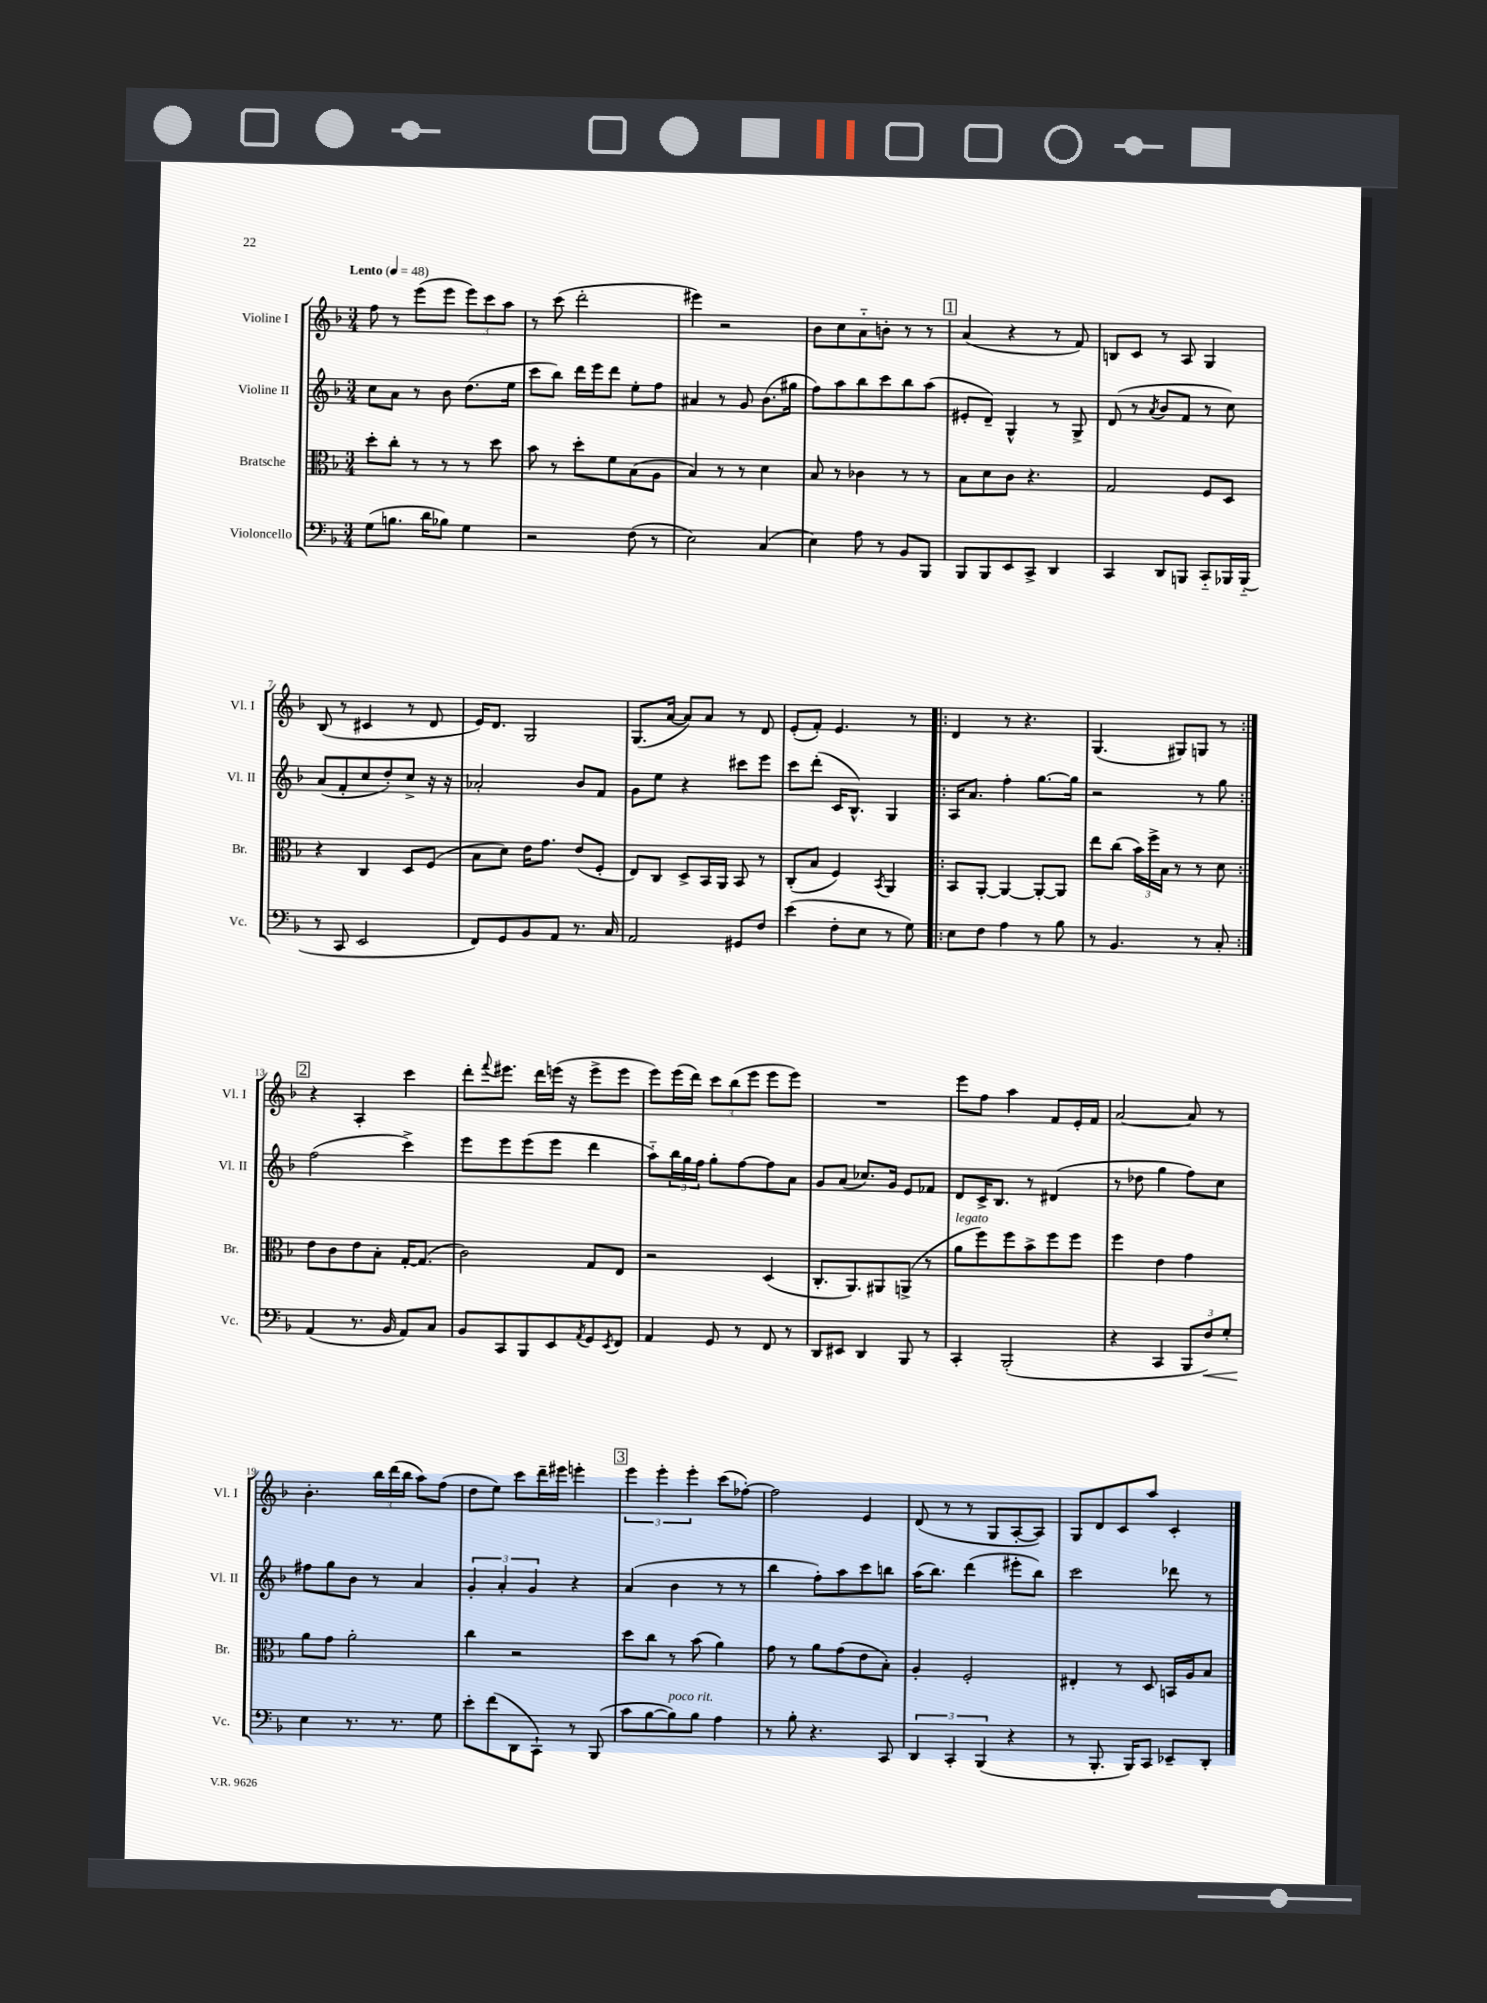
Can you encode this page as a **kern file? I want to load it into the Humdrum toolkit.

**kern	**kern	**kern	**kern
*staff4	*staff3	*staff2	*staff1
*clefF4	*clefC3	*clefG2	*clefG2
*k[b-]	*k[b-]	*k[b-]	*k[b-]
*M3/4	*M3/4	*M3/4	*M3/4
*MM48	*MM48	*MM48	*MM48
(8G	8dd'	8cc	8ff
8.B	8cc'	8a	8r
.	8r	8r	(8eee
16d	.	.	.
8B-)	8r	8b-	8eee
4G	8r	(8.dd	12eee)
.	.	.	12ccc
.	8dd	.	.
.	.	.	12aa
.	.	16ee	.
=	=	=	=
2r	8b-	8ccc	8r
.	8r	8bb-)	(8ccc
.	8dd'	16ddd	2ddd'
.	.	16eee	.
.	8f	8ddd	.
(8F	(8B-	8ee'	.
8r	8A	8ff	.
=	=	=	=
2E)	4B-)	4a#	4eee#)
.	8r	8r	2r
.	8r	8g	.
(4C	4d	(8.b-	.
.	.	16gg#	.
=	=	=	=
4E)	8B-	8ff)	8b-
.	8r	8aa	8cc
8A	4c-	8bb-	8a'~
8r	.	8ccc	8b'
8BB-	8r	8bb-	8r
8BBB-	8r	(8aa	8r
=	=	=	=
8BBB-	8B-	8e#'	(4a
8BBB-	8d	8d~)	.
8EE	8c	4G^^	4r
8CC^	4.r	.	.
4DD	.	8r	8r
.	.	8G^	8f)
=	=	=	=
4CC	2G	(8d	8B
.	.	8r	8c
.	.	8qa	.
8DD	.	8b-	8r
8BBB	.	8f	8A
8CC'~	8F	8r	4G
16BBB-	8D	8cc)	.
(16BBB-'~	.	.	.
=	=	=	=
8r	4r	(8a	(8B-
8CC	.	8f'	8r
2EE	4C	8cc	4c#
.	.	8dd')	.
.	8D	8cc^	8r
.	(8F	16r	8d
.	.	16r	.
=	=	=	=
8FF)	8B-	2a-'	16e)
.	.	.	8.d
8GG	8d)	.	.
8BB-	16e	.	2G
.	8.g	.	.
8AA	.	.	.
8.r	(8e	8b-	.
.	8F'	8f	.
16C	.	.	.
=	=	=	=
2AA	8E)	8g	(8.G
.	8C	8ee	.
.	.	.	[16a
.	8D^	4r	8a])
.	16BB-	.	8a
.	16AA	.	.
8GG#	8BB-	8ccc#	8r
8F	8r	8eee	8d
=	=	=	=
(4e	(8C'	8ccc	(8e'
.	8B-	(8ddd'	8f')
8F'	4F)	16c	4.e
.	.	8.B-^^)	.
8E	.	.	.
.	8qBB-	.	.
8r	4AA	4G	.
8G)	.	.	8r
=!|:	=!|:	=!|:	=!|:
8E	8BB-	16A	4d
.	.	8.a	.
8F	[8AA'	.	.
4A	4AA_	4ff'	8r
.	.	.	4.r
8r	8AA'_	[8.gg	.
8B-	8AA]	.	.
.	.	16gg]	.
=	=	=	=
8r	8ee	2r	(4.G
4.BB-	(8cc	.	.
.	24b-)	.	.
.	24ff^	.	.
.	24B-	.	.
.	8r	.	8G#)
8r	8r	8r	8G
8C'	8d	8gg	8r
=:|!	=:|!	=:|!	=:|!
(4AA	8e	(2ff	4r
.	8c	.	.
8.r	8e	.	4A'
.	8B-'	.	.
16BB-	.	.	.
8AA)	[16G'	4ccc^)	4ccc
.	(8.G]	.	.
8C	.	.	.
=	=	=	=
8BB-	2c)	8eee	8ddd'
.	.	.	8qqfff
8CC	.	8eee	8.eee#
8BBB-	.	(8eee	.
.	.	.	16ddd
8EE	.	8eee	(16eee
.	.	.	16r
8qAA	.	.	.
8GG	8G	4ddd	8eee^
8qEE	.	.	.
8FF	8E	.	8eee
=	=	=	=
4AA	2r	8aa'~)	8eee)
.	.	24bb-	(16eee
.	.	24gg	.
.	.	.	16ddd)
.	.	24ff	.
8GG	.	8gg'	12ccc
.	.	.	(12bb-
8r	.	[8ff	.
.	.	.	12eee
8FF	(4D	8ff]	8eee
8r	.	8a	8eee)
=	=	=	=
8DD	8.C'	8g	2.r
8EE#	.	(8a	.
.	8.AA)	.	.
4DD	.	8.cc-)	.
.	8AA#	.	.
.	.	16g	.
8BBB-	(8AA^	8e	.
8r	8r	8f-	.
=	=	=	=
4CC'	8a	8d	8eee
.	8ff)	16c^	8ff
.	.	8.B-	.
(2BBB-'	8ff	.	4aa
.	8b-^	8r	.
.	8ff	(4d#	8f
.	8ff	.	16e'
.	.	.	16f
=	=	=	=
4r	4ff	8r	[2a
.	.	8dd-	.
4CC	4e	4gg	.
12BBB-	4g	8ff)	8a]
12F)	.	.	.
.	.	8cc	8r
12G'	.	.	.
=	=	=	=
4E	8a	8ff#	4.b-'
.	8g	8gg	.
8.r	2a'	8b-	.
.	.	8r	24bb-
.	.	.	(24ddd
8.r	.	.	.
.	.	.	24bb-
.	.	4a	8aa)
8G	.	.	(8ff
=	=	=	=
8e'	4cc	6g'	8dd
(8f	.	.	8ee)
.	.	6a'	.
8DD	2r	.	8ccc
.	.	6g	.
8CC`)	.	.	16ddd~
.	.	.	16eee#
8r	.	4r	4eee'
(8BBB-	.	.	.
=	=	=	=
8c	8dd	(4a	6eee
[8B-	8cc	.	.
.	.	.	6eee'
8B-])	8r	4b-	.
.	.	.	6eee'
8B-	(8b-	.	.
4A	4a)	8r	(8ccc
.	.	8r	[8ff-')
=	=	=	=
8r	8g	4bb-	2ff-]
8B-'	8r	.	.
4.r	8a	8ff')	.
.	(8g	8aa	.
.	8e	8ccc	4e
8CC	8B-')	8bb	.
=	=	=	=
6DD	4A'	(16aa	(8d
.	.	8.bb-)	.
.	.	.	8r
6CC'	.	.	.
.	2F'	(4ddd	8r
(6BBB-	.	.	.
.	.	.	8G
4r	.	8eee#'	[8A'
.	.	8bb-)	8A])
=	=	=	=
8r	4E#'	2ccc	8G
8.BBB-'	.	.	8d
.	8r	.	8c
16BBB-)	.	.	.
8CC	8D	.	8aa
8EE-~	16BB	8ddd-	4c'
.	16A	.	.
8DD'	8B-	8r	.
==	==	==	==
*-	*-	*-	*-
